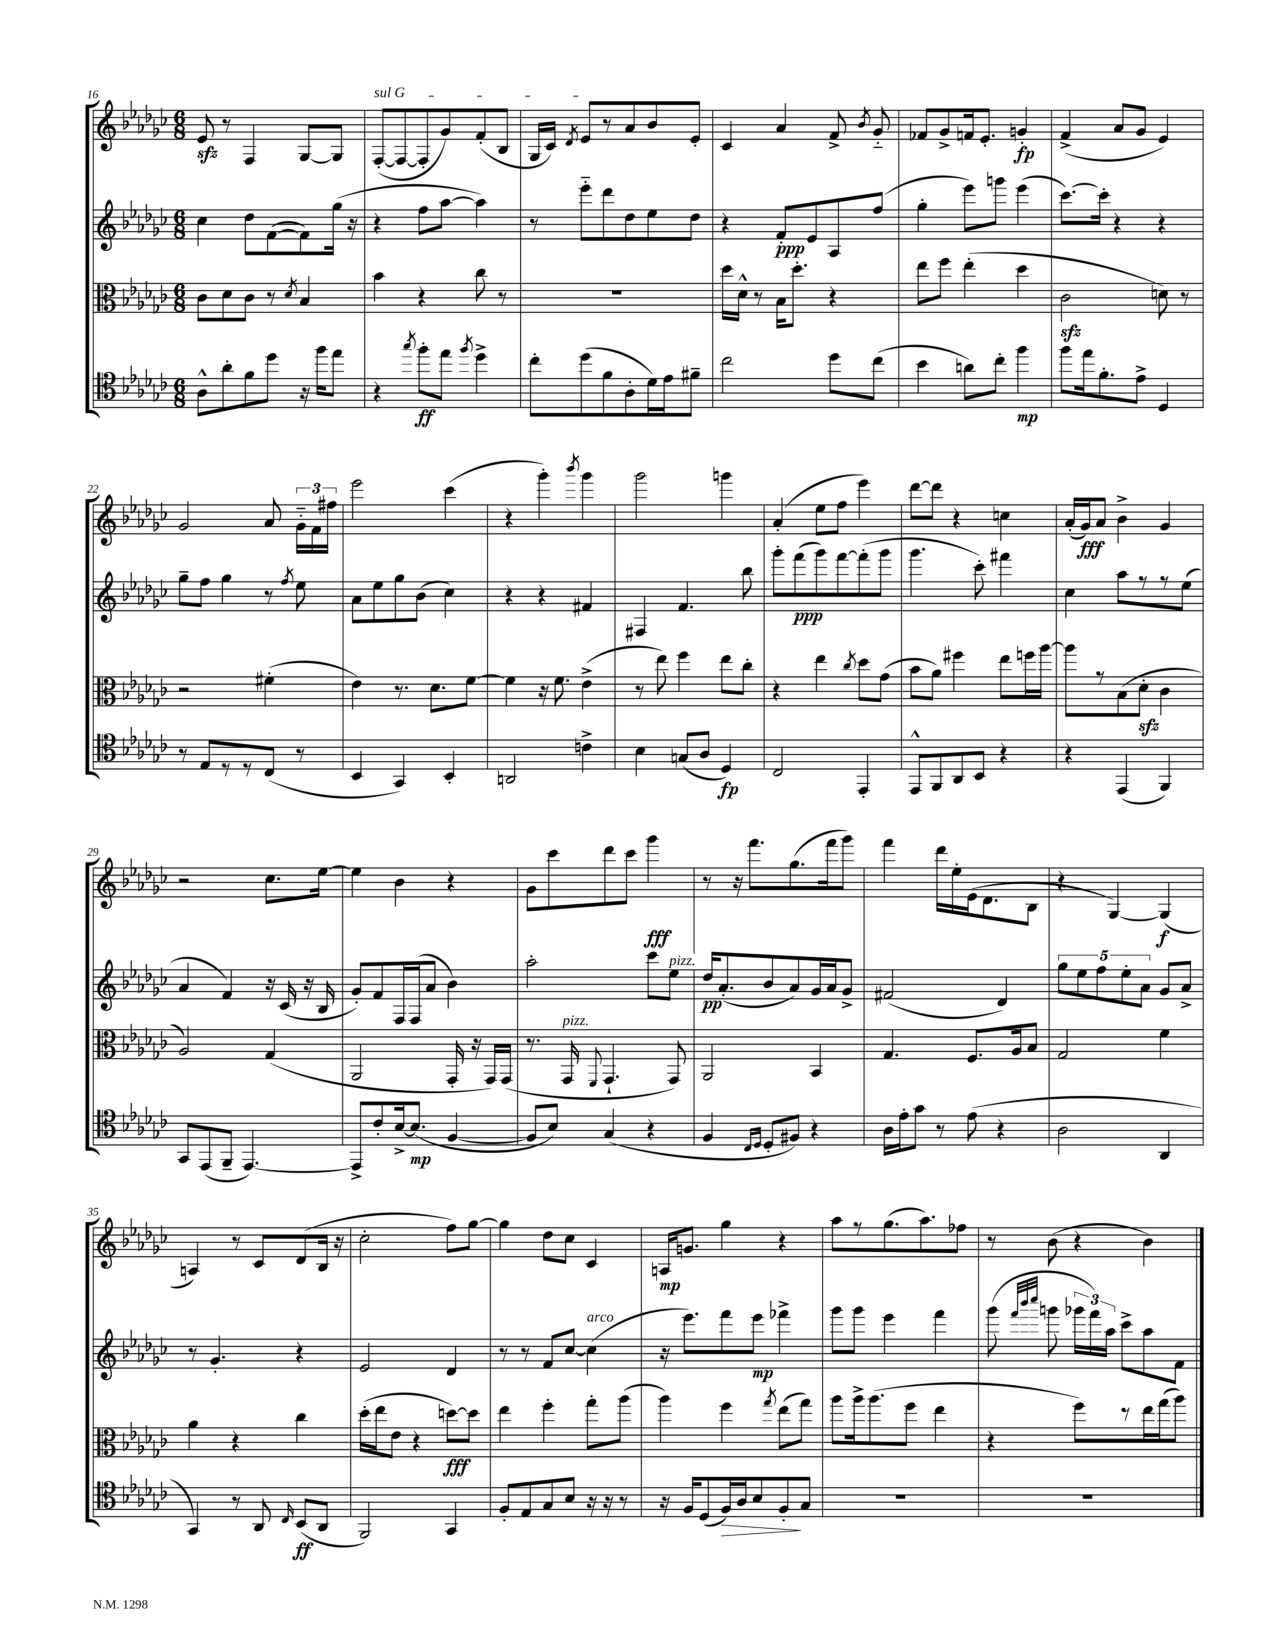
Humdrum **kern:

**kern	**kern	**kern	**kern
*staff4	*staff3	*staff2	*staff1
*clefC4	*clefC3	*clefG2	*clefG2
*k[b-e-a-d-g-c-]	*k[b-e-a-d-g-c-]	*k[b-e-a-d-g-c-]	*k[b-e-a-d-g-c-]
*M6/8	*M6/8	*M6/8	*M6/8
8A-^^\L	8c-\L	4cc-\	8e-/
8a-'\	8d-\	.	8r
8f\	8c-\J	8dd-\L	4F/
8dd-\J	8r	([8f\	.
.	8qd-/	.	.
16r	4B-/	8f\])	[8G-/L
16ff\LK	.	.	.
8ee-\J	.	(16gg-\Jk	8G-/]J
.	.	16r	.
=	=	=	=
4r	4b-\	4r	([8F'/L
.	.	.	8F/_
8qgg-/	.	.	.
8ff'\L	4r	8ff\L	8F'/]
8ee-\J	.	[8aa-\J	8g-/)
8qff/	.	.	.
4dd-^\	8cc-\	4aa-\])	(8f'/
.	8r	.	8B-/J
=	=	=	=
8cc-'\L	2.r	8r	16G-/LL
.	.	.	16c-/JJ)
.	.	.	8qd-/
(8dd-\	.	8eee-'~\L	8e-/L
8f\	.	8ddd-\	8r
8A-'\	.	8dd-\	8a-/
16d-\L)	.	8ee-\	8b-/
16e-\J	.	.	.
8f#~\J	.	8dd-\J	8e-'/J
=	=	=	=
2cc-\	16dd-\LL	4r	4c-/
.	16d-^^\JJ	.	.
.	8r	.	.
.	16B-\LK	8f'/L	4a-/
.	8.dd-'\J	.	.
.	.	8e-/	.
8dd-\L	4r	8A-/	8f^/
.	.	.	8qb-/
(8cc-\J	.	(8ff/J	8g-'~/
=	=	=	=
4b-\	8ee-\L	4gg-'\	8f-/L
.	8ff\J	.	8g-^/
8a\L)	(4ee-'\	8eee-\L)	16f/k
.	.	.	8.e-'/J
8cc-'\J	.	8ggg\J	.
4ff\	4dd-\	(4eee-\	4g'/
=	=	=	=
8ff\L	2c-\	[8.ccc-\L)	(4f^/
16ee-\k	.	.	.
8.f'\	.	16ccc-'\]Jk	.
.	.	4r	8a-/L
8e-^\J	.	.	8g-/J
4D-/	8d\)	4r	4e-/)
.	8r	.	.
=	=	=	=
8r	2r	8gg-~\L	2g-/
8E-/L	.	8ff\J	.
8r	.	4gg-\	.
8r	.	.	.
(8C-/J	(4f#'\	8r	8a-/
.	.	8qff/	.
8r	.	8ee-\	24g-'~\LL
.	.	.	24f\
.	.	.	24ff#\JJ
=	=	=	=
4BB-/	4e-\)	8a-\L	2eee-\
.	.	8ee-\	.
4GG-/)	8.r	8gg-\	.
.	.	(8b-\J	.
.	8.d-\L	.	.
4BB-'/	.	4cc-\)	(4ccc-\
.	[8f\J	.	.
=	=	=	=
2AA/	4f\]	4r	4r
.	16r	4r	4ggg-'\)
.	8.f\	.	.
.	.	.	8qbbb-/
4c^\	(4e-^\	4f#/	4ggg-\
=	=	=	=
4B-\	8r	4F#/	2ggg-\
.	8ee-\)	.	.
(8G/L	4ff\	4.f/	.
8A-/J	.	.	.
4D-/)	8ee-\L	.	4ggg\
.	8cc-'\J	8bb-\	.
=	=	=	=
2C-/	4r	8ggg-'\L	(4a-'/
.	.	(8fff\	.
.	4ee-\	8ggg-\)	8ee-\L
.	.	[8fff\	8ff\J
.	8qcc-/	.	.
4EE-'/	8dd-\L	(8fff'\]	4eee-\)
.	(8g-\J	8ggg-\J	.
=	=	=	=
8EE-^^/L	8b-\L	4.ggg-\	[8ddd-\L
8FF/	8a-\J)	.	8ddd-\]J
8AA-/	4ff#\	.	4r
8BB-/J	.	8ccc-'\)	.
4r	8ee-\L	4fff#\	4cc\
.	16ff\L	.	.
.	[16aa-\JJ	.	.
=	=	=	=
4r	8aa-\]L	4cc-\	(16a-'/LL
.	.	.	16g-/J)
.	8r	.	8a-/J
(4EE-/	(8B-\	8aa-\L	4b-^\
.	8d-'\J	8r	.
4FF/)	4c-\	8r	4g-/
.	.	(8ee-\J	.
=	=	=	=
8GG-/L	2A-/)	4a-/	2r
(8EE-/	.	.	.
8FF~/J	.	4f/)	.
[4.EE-/)	.	.	.
.	(4G-/	16r	8.cc-\L
.	.	(16c-/	.
.	.	16r	.
.	.	16B-/	[16ee-\Jk
=	=	=	=
8EE-^/]L	2AA-/	8g-'/L)	4ee-\]
8c-'/	.	8f/	.
[16B-^/k	.	16F/L	4b-\
(8.B-/]J	.	(16F/J	.
.	.	8a-/J	.
[4F/	16GG-'/	4b-\)	4r
.	16r	.	.
.	16GG-/LL)	.	.
.	(16GG-/JJ	.	.
=	=	=	=
8F/]L	8.r	2aa-'\	8g-\L
8B-/J)	.	.	8ccc-\
.	16GG-/	.	.
.	8qqFF/	.	.
(4G-/	4.GG-`/	.	8ddd-\
.	.	.	8ccc-\J
4r	.	8ccc-\L	4ggg-\
.	8GG-/)	8ee-\J	.
=	=	=	=
4F/	2AA-/	16dd-/LK	8r
.	.	(8.a-'/	.
.	.	.	16r
.	.	.	8.fff\L
16qqC-/LL	.	.	.
16qqD-/JJ	.	.	.
8D-'/L	.	8b-/	.
8F#/J)	.	8a-/)	(8.gg-\
4r	4BB-/	16g-/L	.
.	.	16a-/J	16fff\k
.	.	8g-^/J	8ggg-\J)
=	=	=	=
16A-\LL	4.G-/	(2f#/	4fff\
16e-'\J	.	.	.
8g-\J	.	.	.
8r	.	.	16ddd-\LL
.	.	.	16ee-'\
(8e-\	8.F/L	.	(16e-\J
.	.	.	8.d-\
4r	.	4d-/)	.
.	16A-/k	.	.
.	8B-/J	.	8B-\J
=	=	=	=
2A-\	2G-/	10gg-\L	4r
.	.	10ee-\	.
.	.	10ff\	.
.	.	.	[4G-/)
.	.	10ee-'\	.
.	.	10a-\J	.
4AA-/	4f\	8g-/L	(4G-/]
.	.	8a-^/J	.
=	=	=	=
4GG-/)	4a-\	8r	4A/)
.	.	4.g-'/	.
8r	4r	.	8r
8AA-/	.	.	8c-/L
16qqC-/	.	.	.
(8BB-/L	4cc-\	4r	(8d-/
8AA-/J	.	.	16B-/Jk
.	.	.	16r
=	=	=	=
2FF/)	(16dd-'\LL	2e-/	2cc-'\
.	16ee-\J	.	.
.	8e-\J	.	.
.	4r	.	.
4GG-/	[8dd\L)	4d-/	8ff\L)
.	8dd\]J	.	[8gg-\J
=	=	=	=
8F'/L	4ee-\	8r	4gg-\]
8E-/	.	8r	.
8G-/	4ff'\	8f/L	8dd-\L
8B-/J	.	[8cc-/J	8cc-\J
16r	8gg-'\L	(4cc-\]	4c-/
16r	.	.	.
8r	(8aa-\J	.	.
=	=	=	=
16r	4aa-\)	16r	16A/LK
16F/LK	.	8.eee-\L)	8.g/J
(8D-/	.	.	.
16F/L)	4ff\	8fff\	4gg-\
16A-/J	.	.	.
8B-/	.	8eee-\J	.
.	8qgg-/	.	.
8F'/	(8ee-\L	4fff-^\	4r
8G-/J	8gg-\J)	.	.
=	=	=	=
2.r	8aa-\L	8ggg-\L	8aa-\L
.	16aa-^\k	8ggg-\J	8r
.	(8.aa-\	.	.
.	.	4eee-\	(8.gg-\
.	8ff\J	.	.
.	.	.	8.aa-\)
.	4ee-\	4fff\	.
.	.	.	8ff-\J
=	=	=	=
2.r	4r	(8ggg-\	8r
.	.	32qqfff/LLL	.
.	.	32qqbbb-/	.
.	.	32qqcccc-/JJJ	.
.	.	8ggg\	(8b-\
.	8ff\L)	24ggg-\LL	4r
.	.	24fff\)	.
.	.	24aa-\JJ	.
.	8r	8ccc-^\L	.
.	16ee-\L	8aa-\	4b-\)
.	(16gg-\J	.	.
.	8aa-\J)	8f\J	.
==	==	==	==
*-	*-	*-	*-
